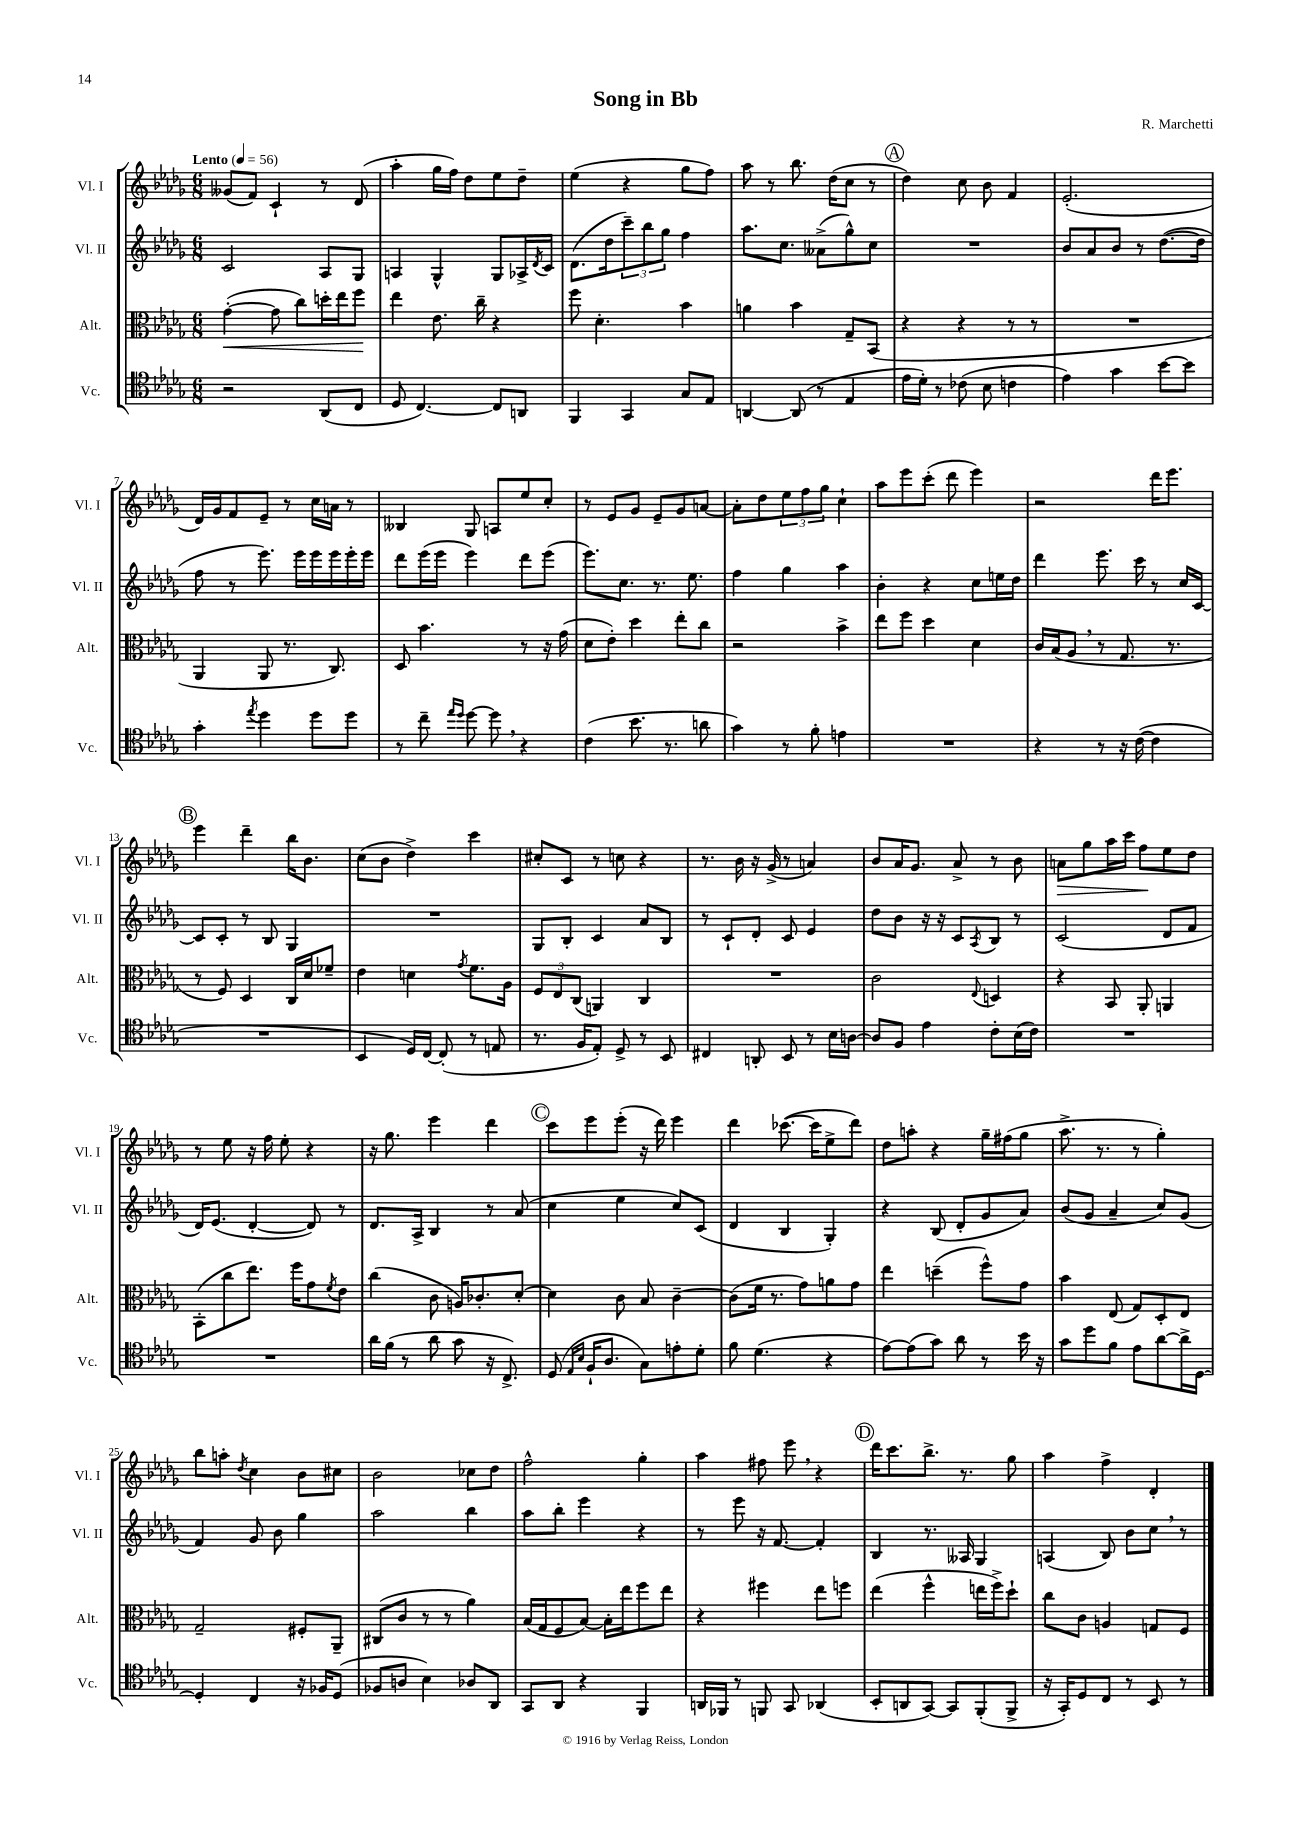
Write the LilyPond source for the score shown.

\header { title = "Song in Bb" composer = "R. Marchetti" }
<<
\new StaffGroup <<
\new Staff = "s0" \with { instrumentName = "Vl. I" shortInstrumentName = "Vl. I" } {
    \clef treble \key des \major \numericTimeSignature \time 6/8 \tempo "Lento" 4 = 56
    geses'8( f'8) c'4-! r8 des'8( |
    aes''4-. ges''16 f''16) des''8 ees''8 des''8-- |
    ees''4( r4 ges''8 f''8) |
    aes''8 r8 bes''8. des''16( c''8 r8 |
    \mark \markup { \circle "A" } des''4) c''8 bes'8 f'4 |
    ees'2.-.( |
    des'16) ges'16 f'8 ees'8-- r8 c''16 a'16 r8 |
    beses4 ges8 a8 ees''8 c''8-. |
    r8 ees'8 ges'8 ees'8-- ges'8 a'8~ |
    a'8-. des''8 \tuplet 3/2 { ees''8 f''8 ges''8 } c''4-! |
    aes''8 ees'''8 c'''8-.( des'''8 ees'''4) |
    r2 des'''16 ees'''8. |
    \mark \markup { \circle "B" } ees'''4 des'''4-- bes''16 bes'8. |
    c''8( bes'8 des''4->) c'''4 |
    cis''8-. c'8 r8 c''8 r4 |
    r8. bes'16 r16 ges'16->( r8 a'4) |
    bes'8 aes'16 ges'8. aes'8-> r8 bes'8 |
    a'8\> ges''8 aes''16 c'''16 f''8\! ees''8 des''8 |
    r8 ees''8 r16 f''16 ees''8-. r4 |
    r16 ges''8. ees'''4 des'''4 |
    \mark \markup { \circle "C" } c'''8 ees'''8 ees'''8-.( r16 des'''16) ees'''4 |
    des'''4 ces'''8.~( ces'''16 ees''8-> des'''8) |
    des''8 a''8-. r4 ges''16-- fis''16( ges''8 |
    aes''8.-> r8. r8 ges''4-.) |
    bes''8 a''8-. \acciaccatura { des''8 } c''4 bes'8 cis''8 |
    bes'2 ces''8 des''8 |
    f''2-^ ges''4-. |
    aes''4 fis''8 ees'''8 \breathe r4 |
    \mark \markup { \circle "D" } des'''16 c'''8. bes''8.-> r8. ges''8 |
    aes''4 f''4-> des'4-. \bar "|." |
}
\new Staff = "s1" \with { instrumentName = "Vl. II" shortInstrumentName = "Vl. II" } {
    \clef treble \key des \major \numericTimeSignature \time 6/8
    c'2 aes8 ges8 |
    a4 ges4-^ ges8 aes16-> \acciaccatura { des'8 } c'16 |
    des'8.( des''16 \tuplet 3/2 { c'''8--) bes''8 ges''8 } f''4 |
    aes''8. c''8. aeses'8->( ges''8-^) c''8 |
    \mark \markup { \circle "A" } R2. |
    bes'8 aes'8 bes'8 r8 des''8.~( des''16 |
    f''8 r8 ees'''8.) ees'''16 ees'''16 ees'''16 ees'''16-. ees'''16 |
    des'''8 ees'''16( ees'''16 ees'''4) des'''8 ees'''8( |
    ees'''8.) c''8. r8. ees''8. |
    f''4 ges''4 aes''4 |
    bes'4-. r4 c''8 e''16 des''16 |
    des'''4 ees'''8. c'''16 r8 c''16 c'16~ |
    \mark \markup { \circle "B" } c'8 c'8-. r8 bes8 ges4 |
    R2. |
    ges8 bes8-. c'4 aes'8 bes8 |
    r8 c'8-! des'8-. c'8 ees'4 |
    des''8 bes'8 r16 r16 c'8 \acciaccatura { aes8 } bes8 r8 |
    c'2( des'8 f'8 |
    des'16) ees'8.( des'4~-. des'8) r8 |
    des'8. aes16-> bes4 r8 aes'8( |
    \mark \markup { \circle "C" } c''4 ees''4 c''8) c'8( |
    des'4 bes4 ges4-.) |
    r4 bes8( des'8-. ges'8 aes'8) |
    bes'8( ges'8 aes'4-- c''8) ges'8( |
    f'4) ges'8 bes'8 ges''4 |
    aes''2 bes''4 |
    aes''8 bes''8-. ees'''4 r4 |
    r8 ees'''8 r16 f'8.~ f'4-. |
    \mark \markup { \circle "D" } bes4 r8. aeses16 ges4 |
    a4( bes8) bes'8 c''8 \breathe r8 \bar "|." |
}
\new Staff = "s2" \with { instrumentName = "Alt." shortInstrumentName = "Alt." } {
    \clef alto \key des \major \numericTimeSignature \time 6/8
    ges'4~-.\<( ges'8 c''8) d''16-. ees''16 f''8\! |
    ees''4 ees'8. c''16-- r4 |
    f''8 des'4.-. bes'4 |
    a'4 bes'4 ges8-- bes,8( |
    \mark \markup { \circle "A" } r4 r4 r8 r8 |
    R2. |
    aes,4 aes,8 r8. c8.) |
    des8 bes'4. r8 r16 ges'16( |
    des'8 ees'8-.) des''4 ees''8-. c''8 |
    r2 bes'4-> |
    ees''8 f''8 des''4 des'4 |
    c'16 bes16( aes8 \breathe r8 ges8. r8. |
    \mark \markup { \circle "B" } r8 f8) des4 c16 des'16 fes'8-- |
    ees'4 d'4 \acciaccatura { ges'8 } f'8. aes16 |
    \tuplet 3/2 { f8 ees8 c8( } a,4) c4 |
    R2. |
    c'2 \appoggiatura { ees8 } d4 |
    r4 bes,8 aes,8-. a,4 |
    bes,8-.( c''8 ees''8.) f''16 ges'8 \acciaccatura { f'8 } ees'8 |
    c''4( c'8 a16) ces'8.-. des'8~-. |
    \mark \markup { \circle "C" } des'4 c'8 bes8 c'4~-- |
    c'8( f'16 r8. ges'8) a'8 ges'8 |
    ees''4 d''4--( f''8-^) ges'8 |
    bes'4 ees8( ges8) des8-. ees8 |
    ges2-- fis8-. aes,8-- |
    cis8( c'8 r8 r8 aes'4) |
    bes16( ges16 f8 bes8~) bes16-. ees''16 f''8 ees''8 |
    r4 fis''4 ees''8 f''8 |
    \mark \markup { \circle "D" } ees''4( f''4-^ e''16 f''16->) des''8-! |
    c''8 c'8 a4 g8 f8 \bar "|." |
}
\new Staff = "s3" \with { instrumentName = "Vc." shortInstrumentName = "Vc." } {
    \clef tenor \key des \major \numericTimeSignature \time 6/8
    r2 aes,8( c8 |
    des8 c4.~) c8 a,8 |
    f,4 ges,4 ges8 ees8 |
    a,4~ a,8( r8 ees4 |
    \mark \markup { \circle "A" } ees'16 des'16-.) r8 ces'8( bes8 c'4 |
    ees'4) ges'4 bes'8~ bes'8 |
    ges'4-. \acciaccatura { ees''8 } des''4 des''8 des''8 |
    r8 c''8-- \grace { ees''16 des''16 } des''8~ des''8 \breathe r4 |
    c'4( bes'8. r8. a'8 |
    ges'4) r8 f'8-. e'4 |
    R2. |
    r4 r8 r16 c'16~( c'4 |
    \mark \markup { \circle "B" } R2. |
    bes,4 des16) c16~ c8-.( r8 e8 |
    r8. f16 ees8-.) des8-> r8 bes,8 |
    cis4 a,8-. bes,8 r8 bes16 a16~ |
    a8 f8 ees'4 c'8-. bes16( c'16) |
    R2. |
    R2. |
    aes'16 f'16( r8 aes'8 ges'8 r16 c8.->) |
    \mark \markup { \circle "C" } des8( \grace { ees16 bes16 } f16-! aes8. ges8) e'8-. des'8-. |
    f'8 des'4.( r4 |
    ees'8~) ees'8( ges'8) aes'8 r8 bes'16 r16 |
    ges'8 des''8 f'8 ees'8 aes'8~ aes'16-> des16~ |
    des4-. c4 r16 fes16 des8( |
    fes8 a8 bes4) aes8 aes,8 |
    ges,8 aes,8 r4 f,4 |
    a,16 fes,16 r8 f,8 ges,8 aes,4( |
    \mark \markup { \circle "D" } bes,8-. a,8 ges,8~) ges,8 f,8-.( f,8-> |
    r16 ges,16-.) des8 c8 r8 bes,8 r8 \bar "|." |
}
>>
>>
